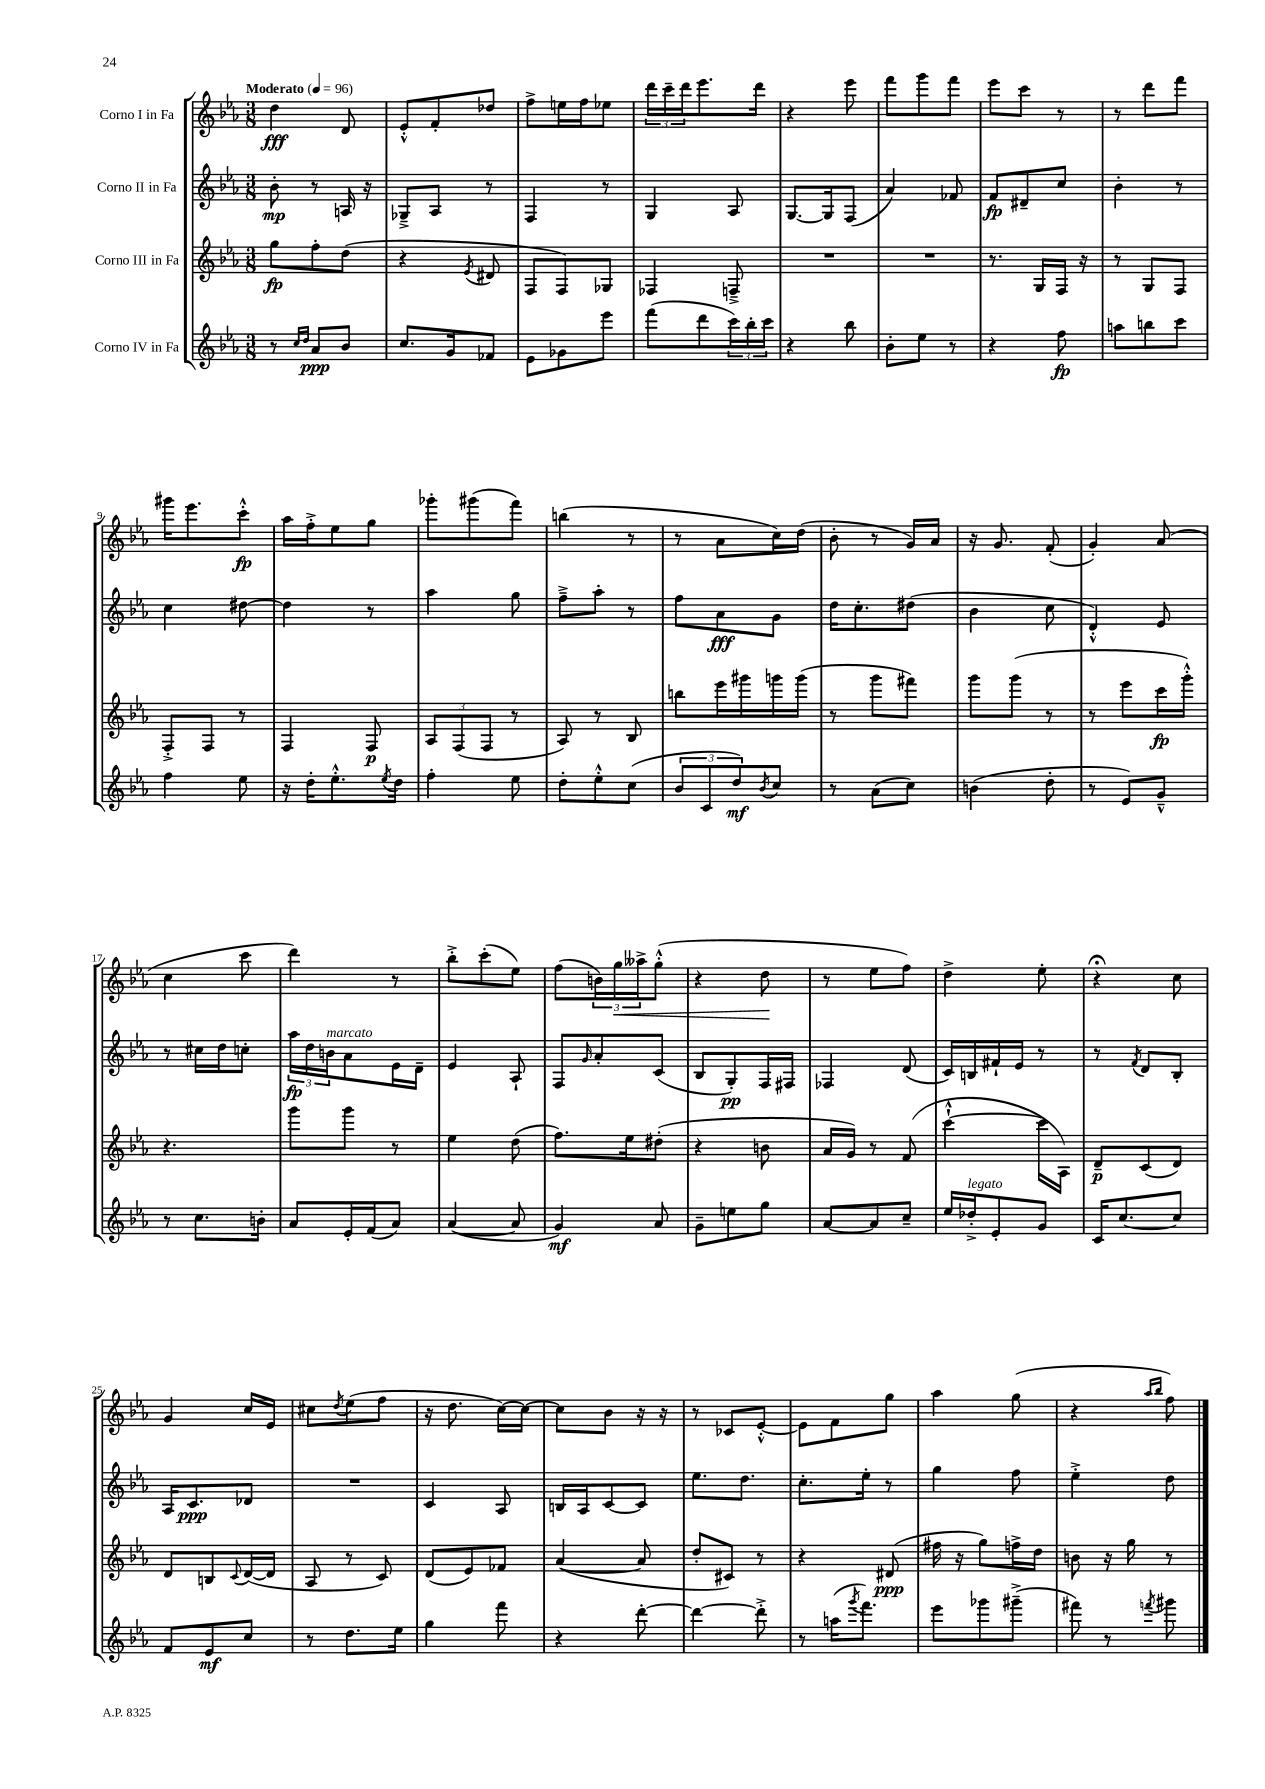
<<
\new StaffGroup <<
\new Staff = "s0" \with { instrumentName = "Corno I in Fa" } {
    \clef treble \key ees \major \numericTimeSignature \time 3/8 \tempo "Moderato" 4 = 96
    d''4\fff d'8 |
    ees'8-.-^ f'8-. des''8 |
    f''8-> e''16 f''16 ees''8 |
    \tuplet 3/2 { d'''16 c'''16-- d'''16 } ees'''8. d'''16 |
    r4 ees'''8 |
    f'''8 g'''8 f'''8 |
    ees'''8 c'''8 r8 |
    r8 d'''8 f'''8 |
    gis'''16 ees'''8. c'''8-.-^\fp |
    aes''16 f''16-.-> ees''8 g''8 |
    ges'''8-. gis'''8( f'''8) |
    b''4( r8 |
    r8 aes'8 c''16) d''16( |
    bes'8-. r8 g'16) aes'16 |
    r16 g'8. f'8-.( |
    g'4-.) aes'8( |
    c''4 c'''8 |
    d'''4) r8 |
    bes''8-.-> c'''8-.( ees''8) |
    f''8( \tuplet 3/2 { b'16) g''16\< aeses''16-> } g''8-.-^( |
    r4 d''8\! |
    r8 ees''8 f''8) |
    d''4-> ees''8-. |
    r4\fermata c''8 |
    g'4 c''16 ees'16 |
    cis''8 \acciaccatura { d''8 } ees''8( f''8 |
    r16 d''8. c''16~) c''16~ |
    c''8 bes'8 r16 r16 |
    r8 ces'8 ees'8~-.-^ |
    ees'8 f'8 g''8 |
    aes''4 g''8( |
    r4 \grace { aes''16 bes''16 } f''8) \bar "|." |
}
\new Staff = "s1" \with { instrumentName = "Corno II in Fa" } {
    \clef treble \key ees \major \numericTimeSignature \time 3/8
    bes'8-.\mp r8 a16 r16 |
    ges8---> aes8 r8 |
    f4 r8 |
    g4 aes8 |
    g8.~ g16 f8( |
    aes'4) fes'8 |
    f'8\fp dis'8-- c''8 |
    bes'4-. r8 |
    c''4 dis''8~ |
    dis''4 r8 |
    aes''4 g''8 |
    f''8---> aes''8-. r8 |
    f''8 aes'8\fff g'8 |
    d''16 c''8.-. dis''8( |
    bes'4 c''8 |
    d'4-.-^) ees'8 |
    r8 cis''16 d''16 c''8-. |
    \tuplet 3/2 { aes''16\fp d''16 b'16^\markup { \italic "marcato" } } aes'8 ees'16 d'16-- |
    ees'4 aes8-! |
    f8 \grace { g'16 } aes'8-. c'8( |
    bes8 g8-.\pp) f16 fis16 |
    fes4 d'8( |
    c'16) b16 fis'16-! ees'16 r8 |
    r8 \acciaccatura { f'8 } d'8 bes8-. |
    aes16 c'8.\ppp des'8 |
    R4. |
    c'4 aes8 |
    b16 aes16 c'8~ c'8 |
    ees''8. d''8. |
    c''8.-. ees''16-. r8 |
    g''4 f''8 |
    ees''4-.-> d''8 \bar "|." |
}
\new Staff = "s2" \with { instrumentName = "Corno III in Fa" } {
    \clef treble \key ees \major \numericTimeSignature \time 3/8
    g''8\fp f''8-. d''8( |
    r4 \acciaccatura { ees'8 } dis'8 |
    f8 f8) ges8 |
    fes4 f8---> |
    R4. |
    R4. |
    r8. g16 f16 r16 |
    r8 g8 f8 |
    f8-.-> f8 r8 |
    f4 f8\p |
    \tuplet 3/2 { aes8 f8( f8 } r8 |
    aes8) r8 bes8 |
    b''8 ees'''16 gis'''16 g'''16 g'''16( |
    r8 g'''8 fis'''8) |
    g'''8 g'''8( r8 |
    r8 ees'''8 c'''16\fp g'''16-.-^) |
    r4. |
    g'''8 g'''8 r8 |
    ees''4 d''8( |
    f''8.) ees''16 dis''8-.( |
    r4 b'8 |
    aes'16 g'16) r8 f'8( |
    c'''4~-!-^ c'''16 aes16) |
    d'8--\p c'8( d'8) |
    d'8 b8 \appoggiatura { c'8 } d'16~( d'16 |
    aes8 r8 c'8) |
    d'8( ees'8) fes'8 |
    aes'4~( aes'8 |
    d''8-. cis'8) r8 |
    r4 dis'8\ppp( |
    fis''16 r16 g''8) f''16-> d''16 |
    b'8 r16 g''16 r8 \bar "|." |
}
\new Staff = "s3" \with { instrumentName = "Corno IV in Fa" } {
    \clef treble \key ees \major \numericTimeSignature \time 3/8
    r8 \grace { c''16 d''16 } aes'8\ppp bes'8 |
    c''8. g'16 fes'8 |
    ees'8 ges'8 ees'''8 |
    f'''8( d'''8 \tuplet 3/2 { c'''16) bes''16-. c'''16 } |
    r4 bes''8 |
    bes'8-. ees''8 r8 |
    r4 f''8\fp |
    a''8 b''8 c'''8 |
    f''4 ees''8 |
    r16 d''16-. ees''8.-.-^ \acciaccatura { ees''8 } d''16 |
    f''4-. ees''8 |
    d''8-. ees''8-.-^ c''8( |
    \tuplet 3/2 { bes'8 c'8 d''8\mf) } \acciaccatura { bes'8 } c''8 |
    r8 aes'8( c''8) |
    b'4( d''8-. |
    r8 ees'8) g'8---^ |
    r8 c''8. b'16-. |
    aes'8 ees'16-. f'16( aes'8) |
    aes'4~( aes'8 |
    g'4\mf) aes'8 |
    g'8-- e''8 g''8 |
    aes'8~ aes'8 c''8-- |
    ees''16 des''16-.->^\markup { \italic "legato" } ees'8-. g'8 |
    c'16 c''8.~ c''8 |
    f'8 ees'8\mf c''8 |
    r8 d''8. ees''16 |
    g''4 f'''8 |
    r4 d'''8~-. |
    d'''4~ d'''8-.-> |
    r8 a''16( \acciaccatura { g'''8 } f'''8.) |
    ees'''8 ges'''8 gis'''8--->( |
    fis'''8) r8 \acciaccatura { f'''8 } gis'''8 \bar "|." |
}
>>
>>
